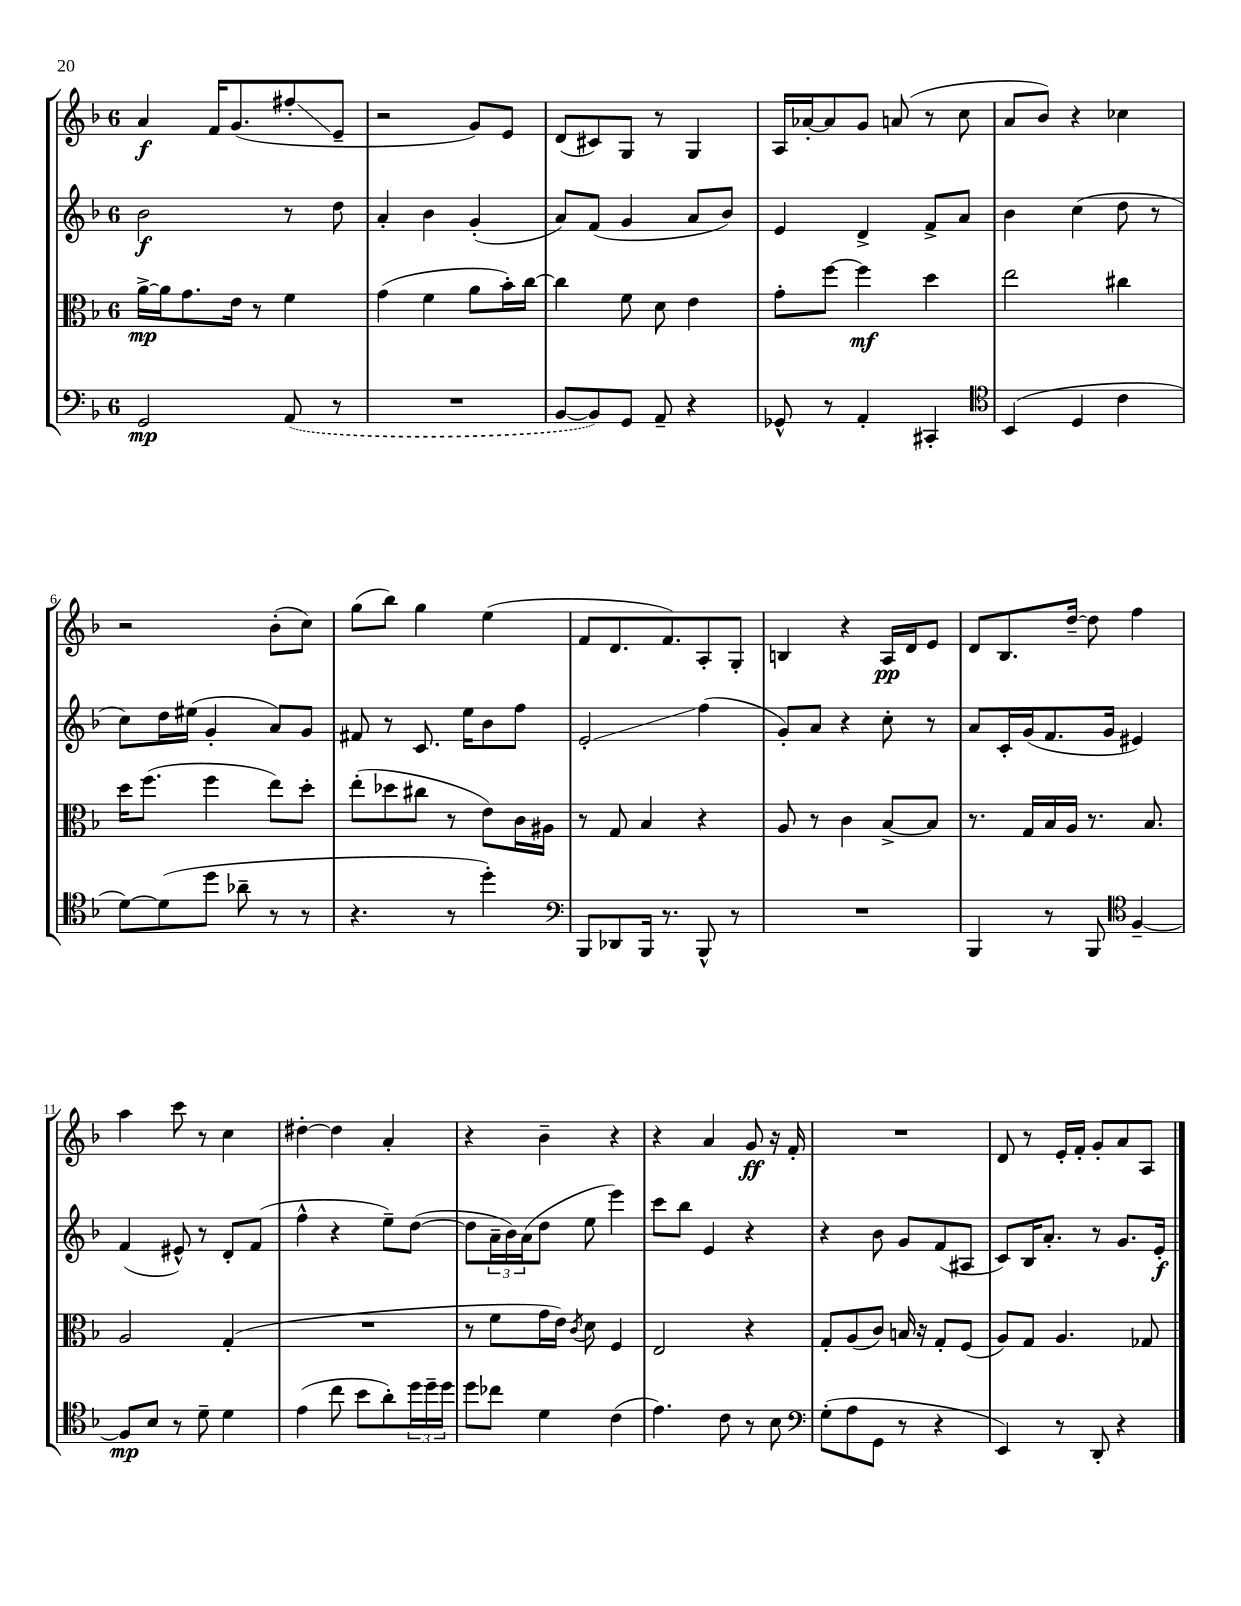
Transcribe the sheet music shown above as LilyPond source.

<<
\new StaffGroup <<
\new Staff = "s0" {
    \clef treble \key f \major \once \override Staff.TimeSignature.style = #'single-digit \time 6/8
    a'4\f f'16 g'8.( fis''8-.\glissando e'8-- |
    r2 g'8) e'8 |
    d'8( cis'8) g8 r8 g4 |
    a16 aes'16~-. aes'8 g'8 a'8( r8 c''8 |
    a'8 bes'8) r4 ces''4 |
    r2 bes'8-.( c''8) |
    g''8( bes''8) g''4 e''4( |
    f'8 d'8. f'8.) a8-. g8-. |
    b4 r4 a16\pp d'16 e'8 |
    d'8 bes8. d''16~-- d''8 f''4 |
    a''4 c'''8 r8 c''4 |
    dis''4~-. dis''4 a'4-. |
    r4 bes'4-- r4 |
    r4 a'4 g'8\ff r16 f'16-. |
    R2. |
    d'8 r8 e'16-. f'16-. g'8-. a'8 a8 \bar "|." |
}
\new Staff = "s1" {
    \clef treble \key f \major \once \override Staff.TimeSignature.style = #'single-digit \time 6/8
    bes'2\f r8 d''8 |
    a'4-. bes'4 g'4-.( |
    a'8) f'8( g'4 a'8 bes'8) |
    e'4 d'4-> f'8-> a'8 |
    bes'4 c''4( d''8 r8 |
    c''8) d''16 eis''16( g'4-. a'8) g'8 |
    fis'8 r8 c'8. e''16 bes'8 f''8 |
    e'2-.\glissando f''4( |
    g'8-.) a'8 r4 c''8-. r8 |
    a'8 c'16-. g'16( f'8. g'16 eis'4) |
    f'4( eis'8-^) r8 d'8-. f'8( |
    f''4-^ r4 e''8--) d''8~( |
    d''8 \tuplet 3/2 { a'16-- bes'16) a'16( } d''8 e''8 e'''4) |
    c'''8 bes''8 e'4 r4 |
    r4 bes'8 g'8 f'8( ais8 |
    c'8) bes16 a'8.-. r8 g'8. e'16-.\f \bar "|." |
}
\new Staff = "s2" {
    \clef alto \key f \major \once \override Staff.TimeSignature.style = #'single-digit \time 6/8
    a'16~->\mp a'16 g'8. e'16 r8 f'4 |
    g'4( f'4 a'8 bes'16-.) c''16~ |
    c''4 f'8 d'8 e'4 |
    g'8-. f''8~ f''4\mf d''4 |
    e''2 cis''4 |
    d''16 f''8.( f''4 e''8) d''8-. |
    e''8-.( des''8 cis''8 r8 e'8) c'16 ais16 |
    r8 g8 bes4 r4 |
    a8 r8 c'4 bes8~-> bes8 |
    r8. g16 bes16 a16 r8. bes8. |
    a2 g4-.( |
    R2. |
    r8 f'8 g'16 e'16) \acciaccatura { c'8 } d'8 f4 |
    e2 r4 |
    g8-. a8( c'8) b16 r16 g8-. f8( |
    a8) g8 a4. ges8 \bar "|." |
}
\new Staff = "s3" {
    \clef bass \key f \major \once \override Staff.TimeSignature.style = #'single-digit \time 6/8
    g,2\mp \once \slurDashed a,8( r8 |
    R2. |
    bes,8~ bes,8) g,8 a,8-- r4 |
    ges,8-^ r8 a,4-. cis,4-. |
    \clef tenor bes,4( d4 c'4 |
    d'8~) d'8( d''8 aes'8-- r8 r8 |
    r4. r8 d''4-.) |
    \clef bass bes,,8 des,8 bes,,16 r8. bes,,8-^ r8 |
    R2. |
    bes,,4 r8 bes,,8 \clef tenor f4~-- |
    f8\mp bes8 r8 d'8-- d'4 |
    e'4( c''8 bes'8 a'8-.) \tuplet 3/2 { d''16 d''16-- d''16 } |
    d''8 ces''8 d'4 c'4( |
    e'4.) c'8 r8 bes8 |
    \clef bass g8-.( a8 g,8 r8 r4 |
    e,4) r8 d,8-. r4 \bar "|." |
}
>>
>>
